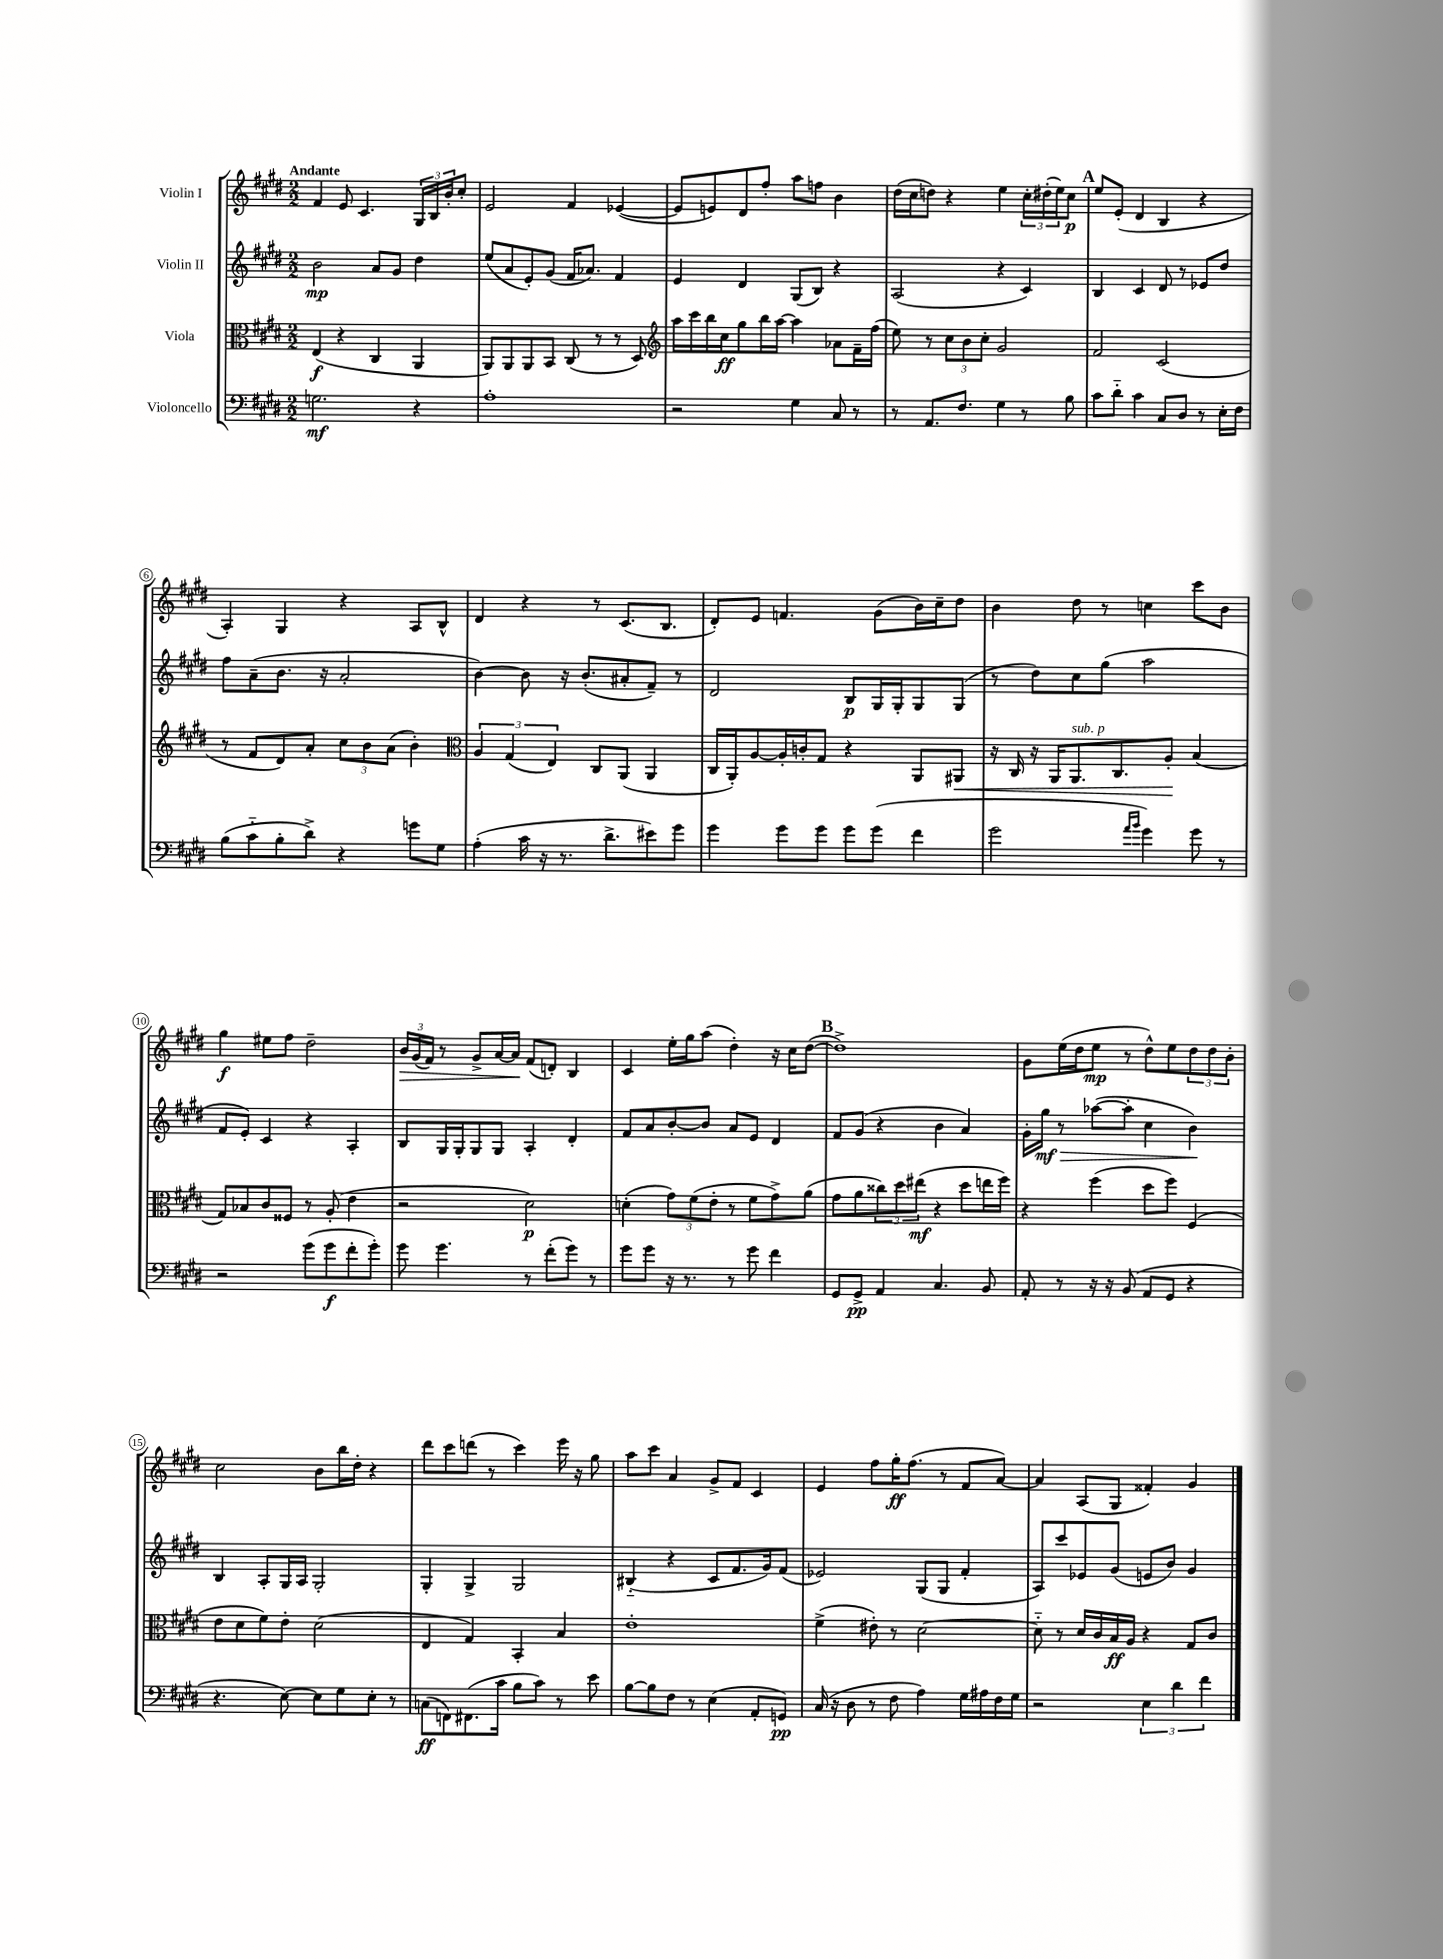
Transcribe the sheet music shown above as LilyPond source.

<<
\new StaffGroup <<
\new Staff = "s0" \with { instrumentName = "Violin I" } {
    \clef treble \key e \major \numericTimeSignature \time 2/2 \tempo "Andante"
    fis'4 e'8 cis'4. \tuplet 3/2 { gis16 b16 b'16-. } cis''8-. |
    e'2 fis'4 ees'4~( |
    ees'8 e'8) dis'8 fis''8-. a''8 f''8 b'4 |
    dis''16( cis''16 d''8) r4 e''4 \tuplet 3/2 { cis''16-. dis''16-.( e''16) } cis''8\p |
    \mark \markup { \bold "A" } e''8 e'8-.( dis'4 b4 r4 |
    a4-.) gis4 r4 a8 b8-^ |
    dis'4 r4 r8 cis'8.( b8. |
    dis'8-.) e'8 f'4. gis'8( b'16) cis''16-- dis''8 |
    b'4 dis''8 r8 c''4 cis'''8 b'8 |
    gis''4\f eis''8 fis''8 dis''2-- |
    \tuplet 3/2 { b'16\> gis'16( fis'16) } r8 gis'8-> a'16~ a'16\! fis'8( d'8-.) b4 |
    cis'4 e''16-. gis''16 a''8( dis''4-.) r16 cis''16 dis''8~( |
    \mark \markup { \bold "B" } dis''1->) |
    gis'8 e''16( dis''16 e''8\mp r8 dis''8-^) e''8 \tuplet 3/2 { dis''8 dis''8 b'8-. } |
    cis''2 b'8 b''16 dis''16-. r4 |
    dis'''8 cis'''8 d'''8( r8 cis'''4) e'''16 r16 gis''8 |
    a''8 cis'''8 a'4 gis'8-> fis'8 cis'4 |
    e'4 fis''8 gis''16-.\ff fis''8.( r8 fis'8 a'8~) |
    a'4 a8( gis8 fisis'4-.) gis'4 \bar "|." |
}
\new Staff = "s1" \with { instrumentName = "Violin II" } {
    \clef treble \key e \major \numericTimeSignature \time 2/2
    b'2\mp a'8 gis'8 dis''4 |
    e''8( a'8 e'8-.) gis'8( fis'16 aes'8.) fis'4 |
    e'4 dis'4 gis8( b8) r4 |
    a2( r4 cis'4) |
    \mark \markup { \bold "A" } b4 cis'4 dis'8 r8 ees'8 dis''8 |
    fis''8 a'8--( b'8. r16 a'2-. |
    b'4~) b'8 r16 b'8.-.( ais'8-. fis'8--) r8 |
    dis'2 b8\p gis16 gis16-. gis8 gis8( |
    r8 dis''8) cis''8 gis''8( a''2 |
    fis'8 e'8-.) cis'4 r4 a4-. |
    b8 gis16 gis16-. gis8 gis8 a4-. dis'4-. |
    fis'8 a'8 b'8~-. b'8 a'8 e'8 dis'4 |
    \mark \markup { \bold "B" } fis'8 gis'8( r4 b'4 a'4) |
    gis'16-. gis''16\mf\> r8 aes''8~( aes''8-. cis''4 b'4\!) |
    b4 a8-. gis16 a16 gis2-. |
    gis4-. gis4-> gis2 |
    bis4-_( r4 cis'8 fis'8. gis'16) fis'8( |
    ees'2) gis8( gis8 fis'4-. |
    a8) cis'''8 ees'8 gis'8( e'8 b'8) gis'4 \bar "|." |
}
\new Staff = "s2" \with { instrumentName = "Viola" } {
    \clef alto \key e \major \numericTimeSignature \time 2/2
    e4\f( r4 cis4 a,4 |
    a,8) a,8 a,8 b,8 cis8( r8 r8 dis8) |
    \clef treble a''16 cis'''16 b''16 cis''16\ff gis''8 b''16 a''16~ a''4 aes'8 fis'16-- fis''16( |
    e''8) r8 \tuplet 3/2 { cis''8 b'8 cis''8-. } gis'2 |
    \mark \markup { \bold "A" } fis'2 cis'2( |
    r8 fis'8 dis'8) a'8-. \tuplet 3/2 { cis''8 b'8 a'8( } b'4-.) |
    \clef alto \tuplet 3/2 { a4 gis4( e4) } cis8 a,8( a,4 |
    cis16 a,16-.) a8~ a16-. c'16-. gis8 r4 a,8 ais,8\< |
    r16 cis16 r16 a,16 a,8.^\markup { \italic "sub. p" } cis8. a8-.\! b4( |
    gis8) bes8 cis'8 fisis8 r8 a8-.( e'4 |
    r2 dis'2\p) |
    d'4-.( \tuplet 3/2 { gis'8) fis'8( e'8-. } r8 fis'8 gis'8->) a'8( |
    \mark \markup { \bold "B" } gis'8 a'8 \tuplet 3/2 { cisis''8) dis''8 eis''8\mf( } r4 dis''8 e''16 fis''16) |
    r4 fis''4( dis''8 fis''8) fis4( |
    e'8 dis'8 fis'8) e'8-. dis'2( |
    e4 gis4) b,4-. b4 |
    e'1-. |
    fis'4->( eis'8-.) r8 dis'2~ |
    dis'8-_ r8 dis'16 cis'16 b16\ff a16 r4 gis8 cis'8 \bar "|." |
}
\new Staff = "s3" \with { instrumentName = "Violoncello" } {
    \clef bass \key e \major \numericTimeSignature \time 2/2
    g2.\mf r4 |
    a1-. |
    r2 gis4 cis8 r8 |
    r8 a,8. fis8. gis4 r8 b8 |
    \mark \markup { \bold "A" } cis'8 dis'8-_ cis'4 cis8 dis8 r8 e16-. fis16 |
    b8( cis'8-_ b8-. dis'8->) r4 g'8 gis8 |
    a4-.( cis'16 r16 r8. dis'8.-> eis'8) gis'8 |
    gis'4 gis'8 gis'8 gis'8 gis'8( fis'4 |
    gis'2 \grace { a'16 b'16 } gis'4) gis'8 r8 |
    r2 gis'8( gis'8\f fis'8-. gis'8-.) |
    gis'8 gis'4. r8 fis'8-.( gis'8) r8 |
    gis'8 gis'8 r16 r8. r8 gis'8 fis'4 |
    \mark \markup { \bold "B" } gis,8 gis,8->\pp a,4 cis4. b,8 |
    a,8-. r8 r16 r16 b,8( a,8 gis,8 r4 |
    r4. e8~) e8 gis8 e8-. r8 |
    c8\ff( f,8) fis,8.( cis'16 b8 cis'8) r8 e'8 |
    b8~ b8 fis8 r8 e4( a,8-. g,8\pp) |
    cis16( r16 dis8 r8 fis8 a4) gis16 ais16 fis16 gis16 |
    r2 \tuplet 3/2 { e4 dis'4 fis'4 } \bar "|." |
}
>>
>>
\layout { \context { \Score \override BarNumber.stencil = #(make-stencil-circler 0.1 0.3 ly:text-interface::print) } }
